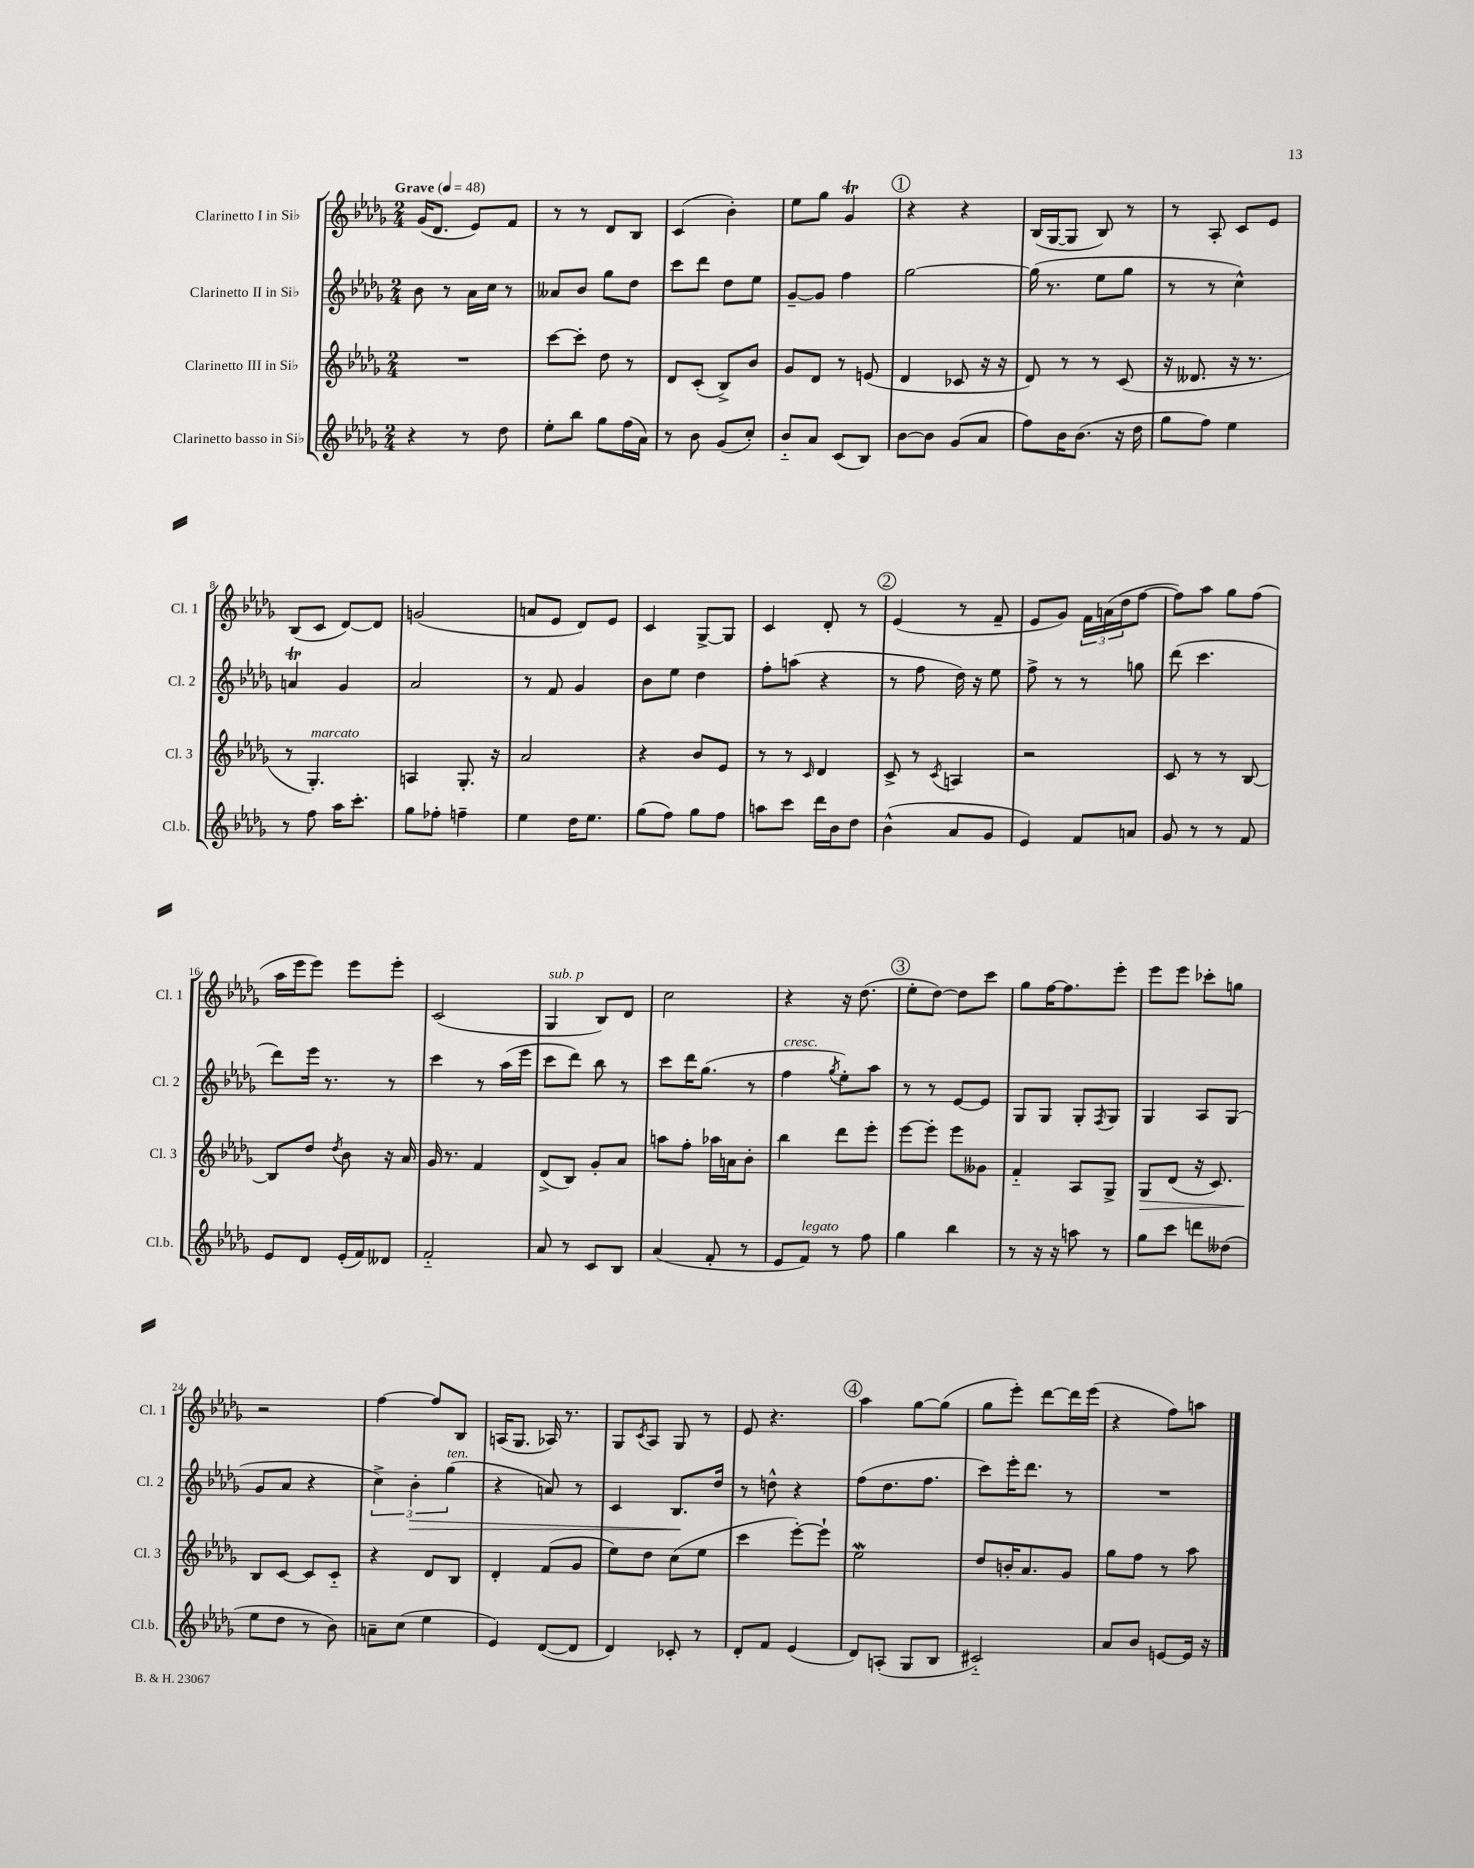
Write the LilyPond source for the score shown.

<<
\new StaffGroup <<
\new Staff = "s0" \with { instrumentName = "Clarinetto I in Sib" shortInstrumentName = "Cl. 1" } {
    \clef treble \key des \major \numericTimeSignature \time 2/4 \tempo "Grave" 4 = 48
    ges'16( des'8. ees'8) f'8 |
    r8 r8 des'8 bes8 |
    c'4( bes'4-.) |
    ees''8 ges''8 ges'4\trill |
    \mark \markup { \circle "1" } r4 r4 |
    bes16( ges16~ ges8 bes8) r8 |
    r8 aes8-. c'8 ees'8 |
    bes8( c'8 des'8~) des'8 |
    g'2( |
    a'8 ees'8 des'8) ees'8 |
    c'4 ges8~-> ges8 |
    c'4 des'8-. r8 |
    \mark \markup { \circle "2" } ees'4( r8 f'8-- |
    ees'8 ges'8) \tuplet 3/2 { f'16 a'16( des''16 } f''8~ |
    f''8) aes''8 ges''8 f''8( |
    aes''16 ees'''16 ees'''8) ees'''8 ees'''8-. |
    c'2( |
    ges4^\markup { \italic "sub. p" } bes8) des'8 |
    c''2 |
    r4 r16 des''8.( |
    \mark \markup { \circle "3" } ees''8-. des''8~) des''8 c'''8 |
    ges''8 f''16~ f''8. ees'''8-. |
    ees'''8 ees'''8 ces'''8-. g''8 |
    r2 |
    f''4~ f''8 bes8 |
    a16( ges8. aes16) r8. |
    ges8 \acciaccatura { c'8 } aes8 ges8 r8 |
    ees'8 r4. |
    \mark \markup { \circle "4" } aes''4 ges''8~ ges''8( |
    ges''8 ees'''8-.) des'''8~ des'''16 ees'''16( |
    r4 f''8) a''8 \bar "|." |
}
\new Staff = "s1" \with { instrumentName = "Clarinetto II in Sib" shortInstrumentName = "Cl. 2" } {
    \clef treble \key des \major \numericTimeSignature \time 2/4
    bes'8 r8 aes'16 c''16 r8 |
    aeses'8 bes'8 ges''8 des''8 |
    c'''8 des'''8 des''8 ees''8 |
    ges'8~-- ges'8 f''4 |
    \mark \markup { \circle "1" } ges''2~ |
    ges''16( r8. ees''8 ges''8 |
    r8 r8 c''4-^) |
    a'4\trill ges'4 |
    aes'2 |
    r8 f'8 ges'4 |
    bes'8 ees''8 des''4 |
    f''8-. a''8( r4 |
    \mark \markup { \circle "2" } r8 f''8 des''16) r16 ees''8 |
    f''8-> r8 r8 g''8 |
    des'''8( c'''4. |
    des'''8) ees'''16 r8. r8 |
    c'''4 r8 aes''16( ees'''16 |
    c'''8 des'''8) bes''8 r8 |
    c'''8 des'''16 ges''8.( r8 |
    f''4^\markup { \italic "cresc." } \acciaccatura { ges''8 } ees''8-.) aes''8 |
    \mark \markup { \circle "3" } r8 r8 ees'8~ ees'8 |
    ges8 ges8 ges8-. \acciaccatura { f8 } ges8 |
    ges4 aes8 ges8( |
    ges'8 aes'8 r4 |
    \tuplet 3/2 { c''4->) bes'4-.\> ges''4^\markup { \italic "ten." }( } |
    r4 a'8) r8 |
    c'4 bes8.\! des''16 |
    r8 d''8-^ r4 |
    \mark \markup { \circle "4" } f''8( des''8. f''8. |
    c'''8) ees'''16-. des'''8. r8 |
    R2 \bar "|." |
}
\new Staff = "s2" \with { instrumentName = "Clarinetto III in Sib" shortInstrumentName = "Cl. 3" } {
    \clef treble \key des \major \numericTimeSignature \time 2/4
    R2 |
    c'''8~ c'''8-. des''8 r8 |
    des'8 c'8-.( bes8->) bes'8 |
    ges'8 des'8 r8 e'8( |
    \mark \markup { \circle "1" } des'4 ces'8 r16 r16 |
    des'8) r8 r8 c'8( |
    r16 deses'8. r16 r8. |
    r8 ges4.-.^\markup { \italic "marcato" }) |
    a4 ges8.-. r16 |
    aes'2 |
    r4 bes'8 ees'8 |
    r8 r8 \grace { c'16 } des'4 |
    \mark \markup { \circle "2" } c'8-> r8 \acciaccatura { c'8 } a4 |
    r2 |
    c'8 r8 r8 bes8~ |
    bes8 des''8 \acciaccatura { des''8 } bes'8 r16 aes'16 |
    ges'16 r8. f'4 |
    des'8->( bes8) ges'8-. aes'8 |
    a''8 f''8-. aes''16 a'16 bes'8-. |
    bes''4 des'''8 ees'''8-. |
    \mark \markup { \circle "3" } ees'''8~ ees'''8-. ees'''8 geses'8 |
    f'4-_ aes8 ges8-> |
    ges8\> des'8( r16 c'8.) |
    bes8\! c'8~ c'8 c'8-_ |
    r4 des'8 bes8 |
    des'4-. f'8( ges'8 |
    ees''8) des''8 c''8( ees''8 |
    c'''4 ees'''8~-.) ees'''8-! |
    \mark \markup { \circle "4" } ees''2\mordent |
    des''8 b'16-. aes'8. ges'8 |
    ges''8 f''8 r8 aes''8 \bar "|." |
}
\new Staff = "s3" \with { instrumentName = "Clarinetto basso in Sib" shortInstrumentName = "Cl.b." } {
    \clef treble \key des \major \numericTimeSignature \time 2/4
    r4 r8 des''8 |
    ees''8-. bes''8 ges''8 f''16( aes'16) |
    r8 bes'8 ges'8( c''8-.) |
    bes'8-_ aes'8 c'8( bes8) |
    \mark \markup { \circle "1" } bes'8~ bes'8 ges'8( aes'8 |
    f''8) bes'16 bes'8.( r16 des''16 |
    ges''8 f''8) ees''4 |
    r8 f''8 aes''16 c'''8.-. |
    ges''8 fes''8-. f''4-- |
    ees''4 des''16 ees''8. |
    ges''8( f''8) ges''8 f''8 |
    a''8 c'''8 des'''16 bes'16 des''8 |
    \mark \markup { \circle "2" } bes'4-^( aes'8 ges'8 |
    ees'4) f'8 a'8 |
    ges'8 r8 r8 f'8 |
    ees'8 des'8 ees'16-.( f'16) deses'8 |
    f'2-_ |
    aes'8 r8 c'8 bes8 |
    aes'4( f'8-. r8 |
    ees'8 f'8^\markup { \italic "legato" }) r8 f''8 |
    \mark \markup { \circle "3" } ges''4 bes''4 |
    r8 r16 r16 a''8 r8 |
    ges''8 c'''8 d'''8 deses''8( |
    ees''8 des''8 r8 bes'8) |
    a'8-- c''8( ees''4 |
    ees'4) des'8~( des'8 |
    des'4) ces'8-. r8 |
    des'8-. f'8 ees'4( |
    \mark \markup { \circle "4" } des'8) a8-.( ges8 bes8 |
    cis'2-_) |
    aes'8 bes'8 e'8~ e'16 r16 \bar "|." |
}
>>
>>
